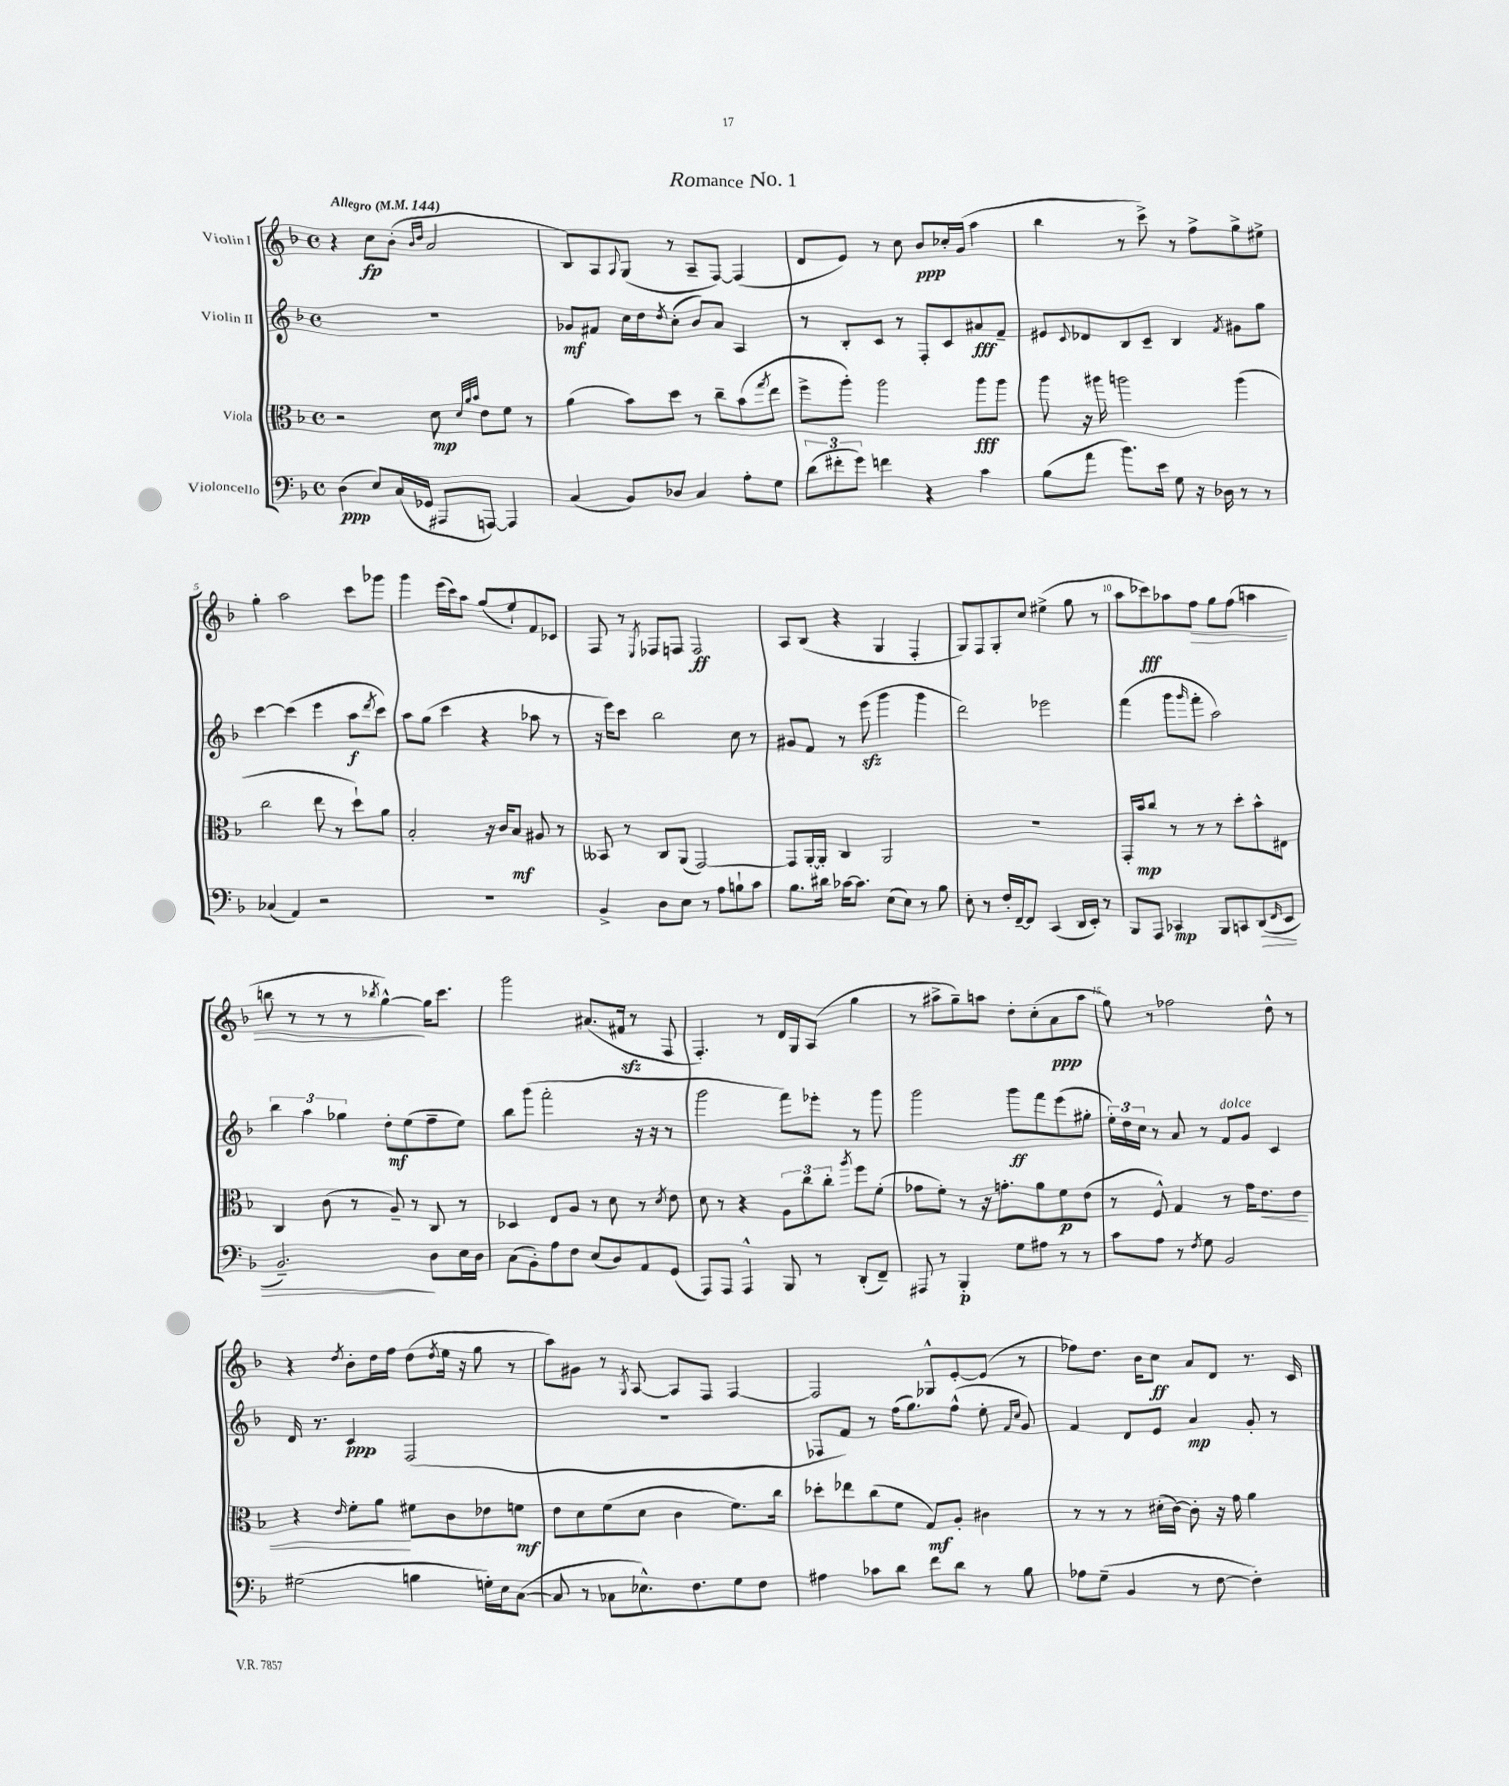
\header { title = "Romance No. 1" }
<<
\new StaffGroup <<
\new Staff = "s0" \with { instrumentName = "Violin I" } {
    \clef treble \key f \major \defaultTimeSignature \time 4/4 \tempo "Allegro" 4 = 144
    r4 c''8\fp bes'8-.( \grace { bes'16 d''16 } a'2 |
    bes8) a8 \appoggiatura { a8 } g8( r8 a8-- f8~) f4( |
    d'8 e'8) r8 c''8 bes'8\ppp ces''16-. g'16( a''4 |
    bes''4 r8 c'''8->) r8 f''8-> g''8-> eis''8-> |
    g''4-. a''2 c'''8 ges'''8 |
    g'''4 e'''16( c'''16) a''8 g''8( e''8-!) f'8 ces'8 |
    f8 r8 \acciaccatura { e8 } fes8 f8 f2\ff |
    a8 bes8( r4 g4 f4-. |
    g8) f8 g8-. c''8 eis''4->( g''8 r8 |
    a''8 ces'''8\fff) aes''8 f''8\> g''8 f''8( a''4 |
    b''8 r8 r8 r8 \acciaccatura { bes''8 } g''4~-^\!) g''16 c'''8. |
    g'''2 ais'8.( fis'16\sfz r8 f8 |
    f4.-.) r8 d'16 g16 a8( g''4 |
    r8 ais''8-> g''8--) a''8 d''8-. c''8-.( a'8\ppp a''8 |
    g''8) r8 fes''2 d''8-^ r8 |
    r4 \acciaccatura { d''8 } bes'8-. d''16 f''16 d''8( \acciaccatura { d''8 } e''16 r16 g''8 r8 |
    a''8) gis'8 r8 \acciaccatura { g8 } a8~ a8 f8 f4~ |
    f2 ges8-^ e'8~-. e'8( r8 |
    fes''8) d''8. bes'16 c''8\ff a'8 d'8 r8. c'16 \bar "|." |
}
\new Staff = "s1" \with { instrumentName = "Violin II" } {
    \clef treble \key f \major \defaultTimeSignature \time 4/4
    R1 |
    ges'8\mf fis'8 c''16 d''16 \acciaccatura { d''8 } c''8-.( bes'8) a'8 a4 |
    r8 bes8-. c'8 r8 f8-. c'8 ais'8\fff f'8-- |
    eis'8 \appoggiatura { c'8 } des'8 bes8 c'8-- bes4 \acciaccatura { f'8 } gis'8 g''8 |
    c'''4~ c'''4( e'''4 a''8\f \acciaccatura { d'''8 } c'''8) |
    a''8 g''8( c'''4 r4 aes''8 r8 |
    r16 e'''16) c'''8 bes''2 c''8 r8 |
    gis'8 f'8 r8 e'''8\sfz( g'''4 g'''4 |
    d'''2) ees'''2 |
    f'''4( g'''8 \grace { g'''16 } f'''8-. a''2) |
    \tuplet 3/2 { bes''4 a''4 ges''4 } d''8-.\mf e''8( f''8-- e''8) |
    bes''8 g'''8( f'''2-. r16 r16 r8 |
    g'''2 f'''8) ees'''8-. r8 g'''8 |
    g'''2 g'''8\ff f'''8 e'''8( gis''8-. |
    \tuplet 3/2 { e''16-.) d''16 c''16 } r8 a'8 r8 f'8^\markup { \italic "dolce" } g'8 c'4 |
    d'16 r8. c'4\ppp f2( |
    R1 |
    fes8 f'8) r8 f''16( g''8.) f''8-^( e''8-. \grace { f'16 c''16 } g'8) |
    f'4 d'8 e'8 a'4\mp g'8-. r8 \bar "|." |
}
\new Staff = "s2" \with { instrumentName = "Viola" } {
    \clef alto \key f \major \defaultTimeSignature \time 4/4
    r2 d'8\mp \grace { d'32 a'32 bes'32 } e'8 f'8 r8 |
    a'4( bes'8) d''8 r8 c''8-- bes'8( \acciaccatura { g''8 } e''8 |
    f''8-> a''8-.) a''2 a''8\fff a''8 |
    a''8 r16 ais''16 a''2 a''4( |
    c''2 e''8 r8 d''8-!) a'8 |
    bes2-. r16 c'16 bes8\mf ais8 r8 |
    beses,8 r8 c8 a,8( g,2~) |
    g,8 a,16~-. a,16-. c4 a,2 |
    R1 |
    g,16-. bes'16\mp c''8 r8 r8 r8 d''8-. bes'8-^ eis8 |
    c4 c'8( r8 a8--) r8 c8 r8 |
    des4 e8 a8 r8 d'8 r8 \acciaccatura { d'8 } e'8 |
    d'8 r8 r4 \tuplet 3/2 { a8 c''8 c''8-. } \acciaccatura { a''8 } f''8 f'8-.( |
    ges'8 f'8-.) r8 r16 g'8.-. a'8 f'8\p e'8( |
    r8 f8-^) g4 r8 g'16 e'8.\< e'8 |
    r4 \grace { e'16 } f'8-. a'8\! fis'8 c'8 ees'8 f'8\mf |
    e'8 d'8 f'8( d'8 c'4 f'8.) c''16 |
    des''8-. ees''8 c''8( f'8 g8\mf) a8-. cis'4 |
    r8 r8 r8 dis'16-.( c'16~) c'8-. r16 g'16 a'4 \bar "|." |
}
\new Staff = "s3" \with { instrumentName = "Violoncello" } {
    \clef bass \key f \major \defaultTimeSignature \time 4/4
    d4\ppp( e8) c16( ges,16 ais,,8 a,,8~) a,,4 |
    c4( bes,8) des8 c4 a8-. g8 |
    \tuplet 3/2 { d'8( fis'8-. g'8) } f'4 r4 c'4 |
    bes8( a'8 bes'8.) e'16 g8 r16 des16 r8 r8 |
    ces4( a,4) r2 |
    R1 |
    bes,4-> d8 e8 r8 a8 b8-! c'8 |
    bes8. dis'16 ces'16~ ces'8. e8( e8) r8 bes8 |
    e8-. r8 f16-. f,16~-- f,8 c,4( d,16 e,16-.) r8 |
    bes,,8 a,,8 ces,4\mp bes,,8 c,8 d,8\>( \grace { f,16 } e,8 |
    bes,2.--\!) d8 e16 d16 |
    c8( bes,8-.) a8 f8 e8( d8) a,8 g,8( |
    a,,8) a,,8 a,,4-^ bes,,8 r8 d,8-.( f,8--) |
    ais,,8 r8 bes,,4-.\p g8 ais8 r8 r8 |
    c'8 a8 r8 \acciaccatura { f8 } g8 bes,2 |
    gis2( b4 g16-.) e16 c8~( |
    c8 r8 ces8 ees8.-^) f8. g8 f8 |
    ais4 ces'8 d'8 f'8 d'8 r8 bes8 |
    aes8 g8--( bes,4 r8 f8~ f4-.) \bar "|." |
}
>>
>>
\layout { \context { \Score \override BarNumber.break-visibility = ##(#f #t #t) barNumberVisibility = #(every-nth-bar-number-visible 5) } }
